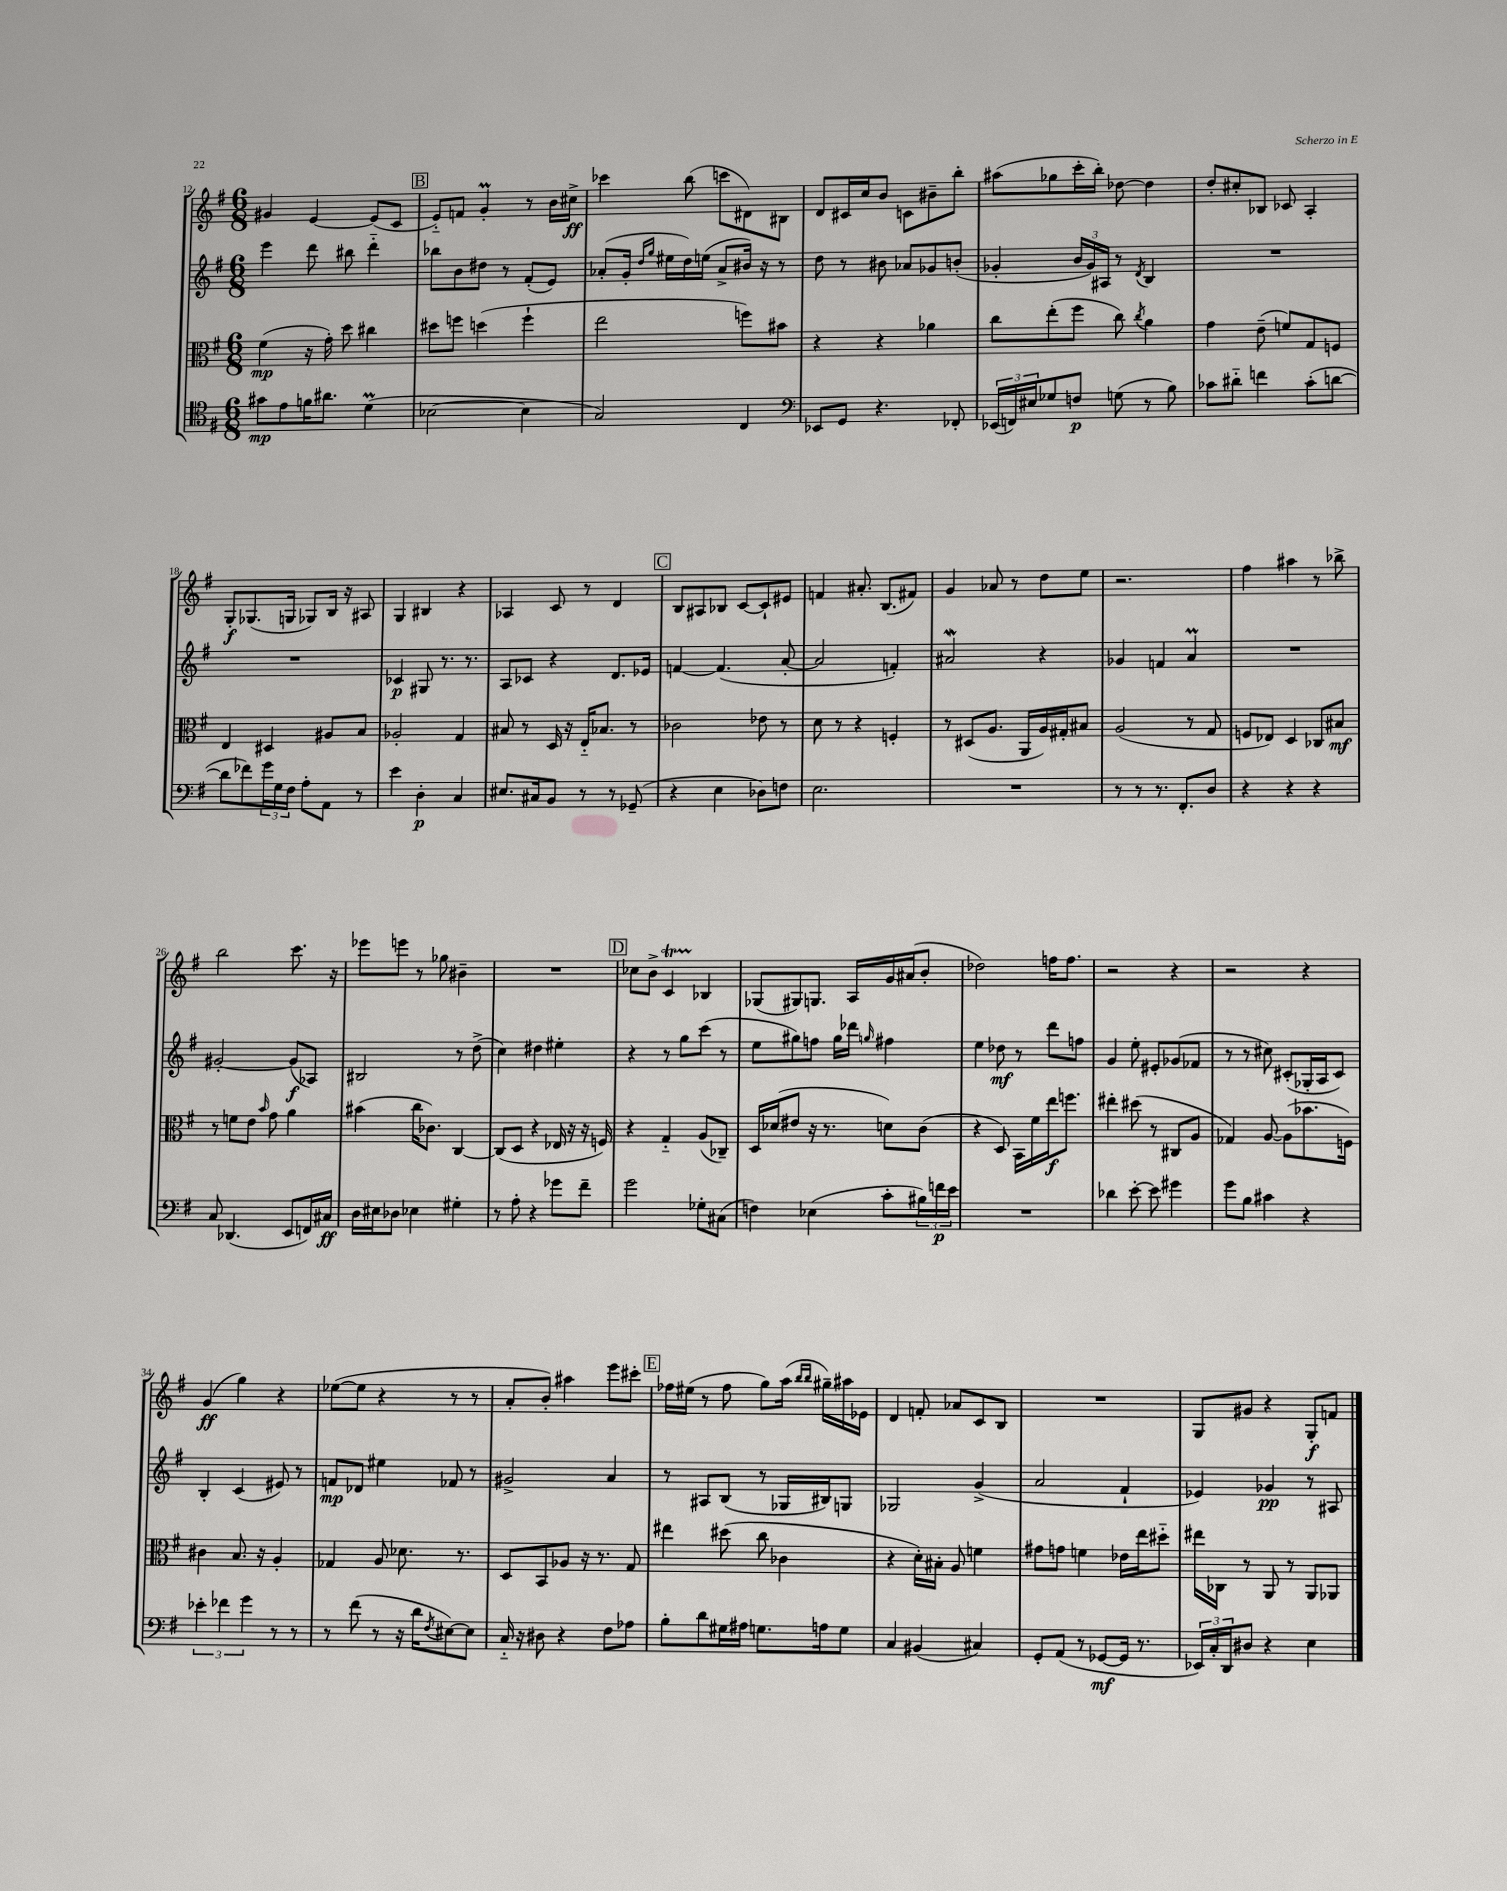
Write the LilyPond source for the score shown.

<<
\new StaffGroup <<
\new Staff = "s0" {
    \clef treble \key g \major \numericTimeSignature \time 6/8
    gis'4 e'4~ e'8( c'8 |
    \mark \markup { \box "B" } e'8-_) f'8 g'4-.\prall r8 b'16 cis''16->\ff |
    ces'''4 b''8( c'''8 dis'8) bis8 |
    d'8 cis'16 c''16 b'8 c'8 bis'8-- b''8-. |
    ais''8( ges''8 c'''16-. b''16-.) des''8~ des''4 |
    d''8-. cis''8-. bes8 ces'8 a4-. |
    g8-.\f ges8.( g16 ges8) b16 r16 ais8 |
    g4 bis4 r4 |
    aes4 c'8 r8 d'4 |
    \mark \markup { \box "C" } b8 ais8 bes8 c'8~ c'8-! eis'8 |
    f'4 ais'8.-. b8.( fis'8) |
    g'4 aes'8 r8 d''8 e''8 |
    r2. |
    fis''4 ais''4 r8 bes''8-> |
    b''2 c'''8. r16 |
    ees'''8 e'''8 r8 ges''8 bis'4-- |
    R2. |
    \mark \markup { \box "D" } ces''8 b'8-> c'4\startTrillSpan bes4\stopTrillSpan |
    ges8( gis8) g8. a16 g'16 ais'16( b'8-. |
    des''2) f''16 f''8. |
    r2 r4 |
    r2 r4 |
    g'4\ff( g''4) r4 |
    ees''8~( ees''8 r4 r8 r8 |
    a'8-. b'8-.) ais''4 e'''8 cis'''8-. |
    \mark \markup { \box "E" } fes''16 eis''16( r8 fes''8 g''8) a''16( \grace { b''16 b''16 } gis''16--) ais''16 ees'16 |
    d'4 f'8-. aes'8 c'8 b8 |
    R2. |
    g8 gis'8 r4 g8-.\f f'8 \bar "|." |
}
\new Staff = "s1" {
    \clef treble \key g \major \numericTimeSignature \time 6/8
    e'''4 d'''8 bis''8 d'''4-_ |
    \mark \markup { \box "B" } bes''8 b'8 dis''8 r8 fis'8-.( e'8) |
    aes'8-.( g'16-. \grace { d''16 g''16 } eis''16 d''16) e''16( aes'8-> bis'16) r16 r8 |
    d''8 r8 bis'8 aes'8 ges'8 b'8-.( |
    ges'4-. \tuplet 3/2 { b'16 ges'16) ais16 } r8 \acciaccatura { d'8 } b4 |
    R2. |
    R2. |
    ces'4\p gis8 r8. r8. |
    a8 ces'8 r4 d'8. ees'16 |
    \mark \markup { \box "C" } f'4~ f'4.( a'8~-. |
    a'2 f'4-.) |
    ais'2\mordent r4 |
    ges'4 f'4 a'4\prall |
    R2. |
    gis'2~-. gis'8\f( aes8) |
    bis2 r8 d''8->( |
    c''4) dis''4 eis''4-. |
    \mark \markup { \box "D" } r4 r8 g''8 c'''8( r8 |
    e''8 gis''8) f''8 gis''16 des'''16 \grace { g''16 } fis''4 |
    e''4 des''8\mf r8 d'''8 f''8 |
    g'4 e''8-. eis'8-. ges'8( fes'8 |
    r8 r8 cis''8) cis'8-.( ges16-. a16 cis'8) |
    b4-. c'4( eis'8) r8 |
    f'8\mp des'8 eis''4 fes'8 r8 |
    gis'2-> a'4 |
    \mark \markup { \box "E" } r8 ais8 b8( r8 ges16 bis16) g8 |
    ges2 g'4->( |
    a'2 fis'4-! |
    ees'4) ges'4\pp r8 ais8 \bar "|." |
}
\new Staff = "s2" {
    \clef alto \key g \major \numericTimeSignature \time 6/8
    fis'4\mp( r16 g'16-.) d''8 cis''4 |
    \mark \markup { \box "B" } dis''8 f''8 d''4( f''4-! |
    e''2 f''8) bis'8 |
    r4 r4 aes'4 |
    c''8 e''8-.( fis''8 c''8) \acciaccatura { c''8 } a'4 |
    g'4 e'8--( f'8) g8 f8 |
    e4 dis4 ais8 b8 |
    aes2-. g4 |
    bis8 r8 d16 r16 e16-_ bes8. r8 |
    \mark \markup { \box "C" } ces'2 ees'8 r8 |
    d'8 r8 r4 f4-. |
    r8 dis8( a8. a,16 a16) gis16-. bis8 |
    a2( r8 g8 |
    f8 ees8) d4 ces8 bis8\mf |
    r8 f'8 e'8 \grace { b'16 } g'8 a'4 |
    bis'4( c''16 ces'8.) c4~ |
    c8( d8 r4 ees16 r16 r16 f16) |
    \mark \markup { \box "D" } r4 g4-_ a8( ces8--) |
    d16 des'16( eis'8 r16 r8. d'8) c'8( |
    r4 d8) b,16 fis'16 e''16\f f''8. |
    eis''4-. dis''8( r8 cis8 a8 |
    ges4) a8~ a8( bes'8. f16) |
    cis'4 b8. r16 a4-. |
    ges4 a8 des'8. r8. |
    d8 b,8 aes8 r16 r8. g8 |
    \mark \markup { \box "E" } eis''4 dis''8( c''8 ces'4 |
    r4 d'16-.) bis16-. a8 f'4 |
    gis'8 g'8 f'4 ees'16 e''16 dis''8-_ |
    eis''16 ces16 r8 a,8 r8 a,8 aes,8 \bar "|." |
}
\new Staff = "s3" {
    \clef tenor \key g \major \numericTimeSignature \time 6/8
    gis'8\mp e'8 f'16 ais'8. d'4\prall( |
    \mark \markup { \box "B" } bes2~ bes4 |
    g2) c4 |
    \clef bass ees,8 g,8 r4. fes,8-. |
    \tuplet 3/2 { ees,16( f,16) eis16 } ges8 f8\p g8( r8 b8) |
    ces'8 dis'8-_ f'4 ces'8-.( d'8~ |
    d'8 fes'8) \tuplet 3/2 { g'16 g16 fis16 } a8-. a,8 r8 |
    e'4 d4-.\p c4 |
    eis8. cis16 b,8 r8 r8 ges,8--( |
    \mark \markup { \box "C" } r4 e4 des8) f8 |
    e2. |
    R2. |
    r8 r8 r8. fis,8.-. d8 |
    r4 r4 r4 |
    c8 des,4.( e,8 f,16) cis16\ff |
    d16 eis16 des8 ees4 gis4-. |
    r8 a8-. r4 ges'8 fis'8-- |
    \mark \markup { \box "D" } g'2 ges8-. cis8( |
    f4) ees4( c'8-. \tuplet 3/2 { bis16) f'16\p e'16 } |
    R2. |
    des'4 e'8~-. e'8 gis'4 |
    g'8 b8 cis'4 r4 |
    \tuplet 3/2 { ees'4-. fes'4 g'4 } r8 r8 |
    r8 fis'8( r8 r16 d'16 \acciaccatura { fis8 } eis8~) eis8 |
    c16-_ r16 dis8 r4 fis8 aes8 |
    \mark \markup { \box "E" } b8-. d'8 gis16 ais16 g8. a16 g8 |
    c4 bis,4( cis4) |
    g,8-. a,8( r8 ges,8~\mf ges,16 r8. |
    \tuplet 3/2 { ees,16) c16-. d,16 } dis8 r4 e4 \bar "|." |
}
>>
>>
\layout { \context { \Score currentBarNumber = #12 } }
